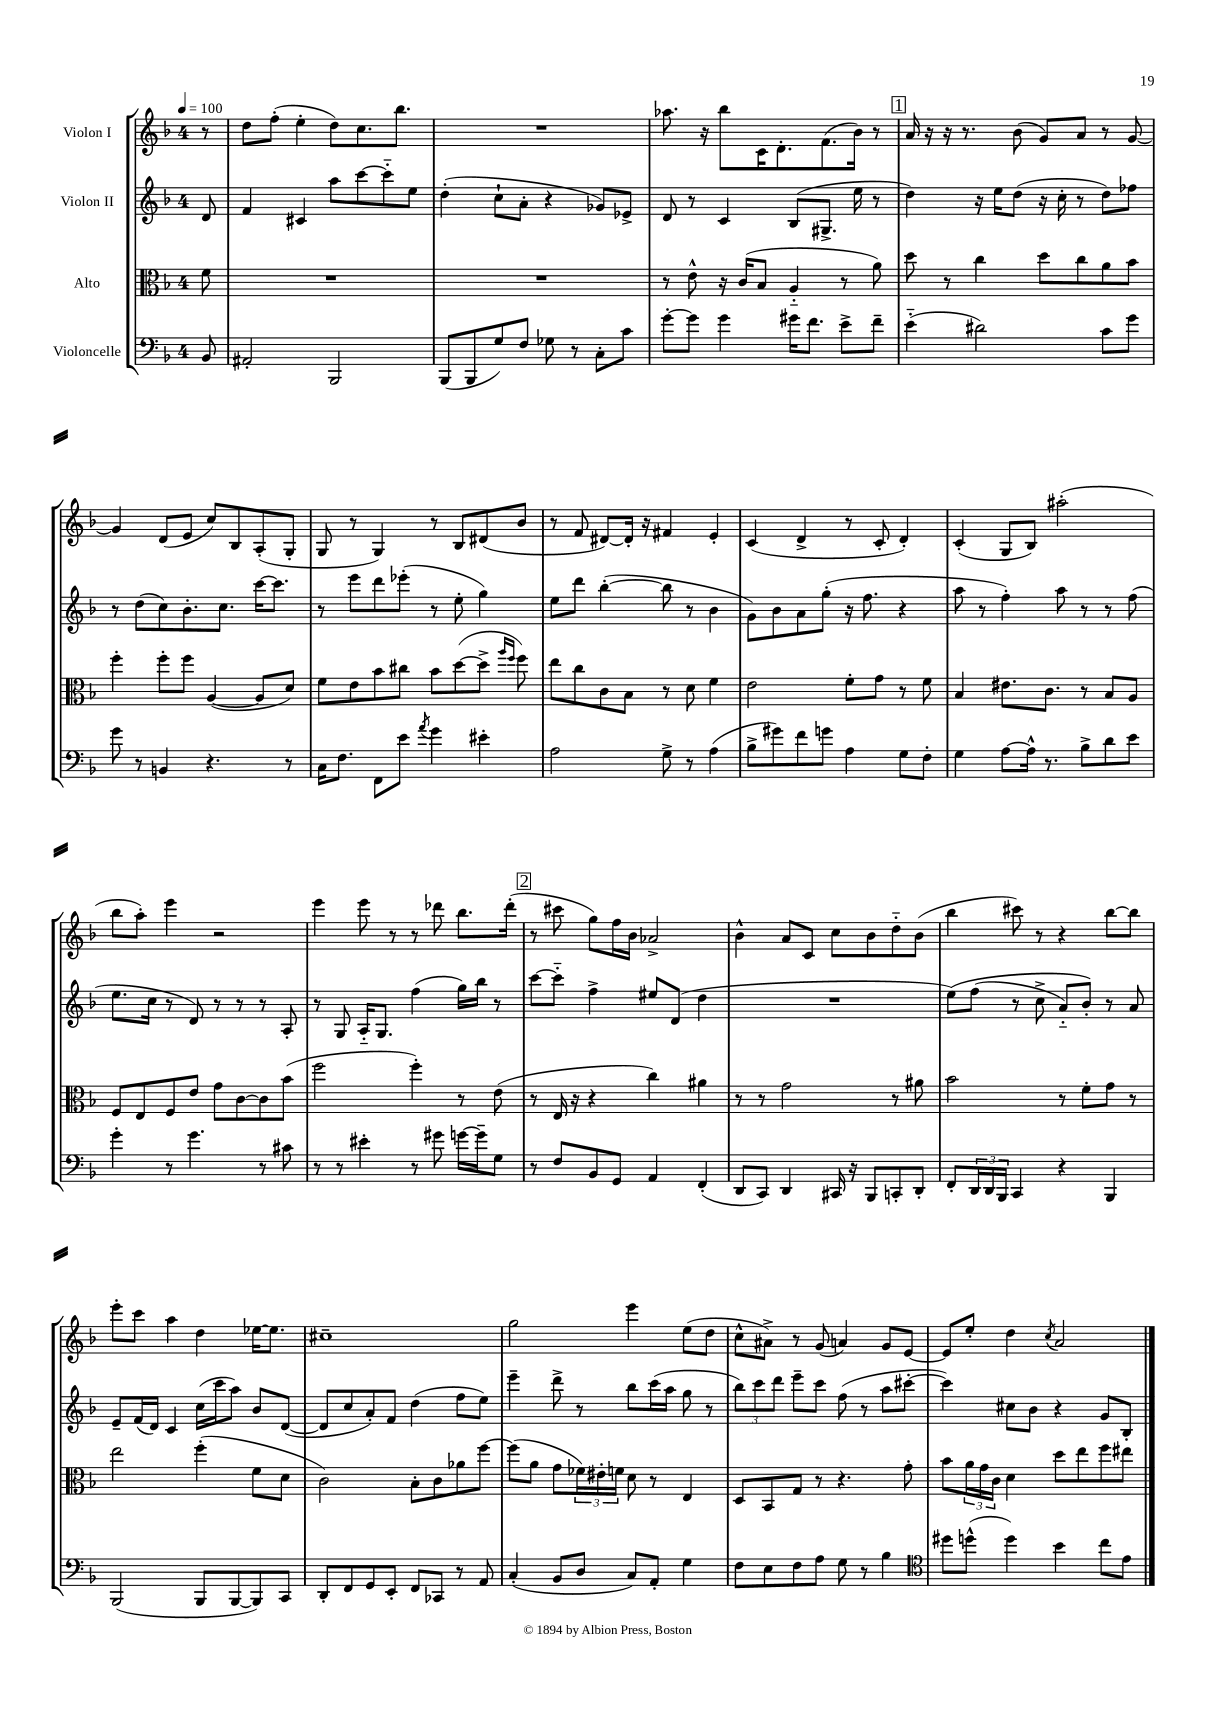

**kern	**kern	**kern	**kern
*staff4	*staff3	*staff2	*staff1
*clefF4	*clefC3	*clefG2	*clefG2
*k[b-]	*k[b-]	*k[b-]	*k[b-]
*M4/4	*M4/4	*M4/4	*M4/4
*MM100	*MM100	*MM100	*MM100
8BB-/	8f\	8d/	8r
=	=	=	=
2AA#'/	1r	4f/	8dd\L
.	.	.	(8ff'\J
.	.	4c#/	4ee'\
2BBB-/	.	8aa\L	8dd\L)
.	.	[8ccc\	8.cc\
.	.	8ccc'~\]	.
.	.	.	8.bb-\J
.	.	8ee\J	.
=	=	=	=
(8BBB-/L	1r	(4dd'\	1r
8BBB-/	.	.	.
8G/)	.	8cc`\L	.
8F/J	.	8a'\J	.
8G-\	.	4r	.
8r	.	.	.
8C'\L	.	8g-/L)	.
8c\J	.	8e-^/J	.
=	=	=	=
[8g'\L	8r	8d/	8.aa-\
8g\]J	8e^^\	8r	.
.	.	.	16r
4g\	16r	4c/	8bb-\L
.	(16c/LK	.	.
.	8B-/J	.	16c\K
.	.	.	8.d'\
16g#\LK	4A'~/	(8B-/L	.
8.f\J	.	.	.
.	.	8.G#^/J	(8.f\
8e^\L	8r	.	.
.	.	16ee\	16b-\Jk)
8f~\J	8a\)	8r	8r
=	=	=	=
(4e'~\	8dd\	4dd\)	16a/
.	.	.	16r
.	8r	.	16r
.	.	.	8.r
2d#\)	4cc\	16r	.
.	.	16ee\LK	.
.	.	(8dd\J	(8b-\
.	8dd\L	16r	8g/L)
.	.	16cc'\	.
.	8cc\	8r	8a/J
8c\L	8a\	8dd\L)	8r
8g\J	8b-\J	8ff-\J	[8g/
=	=	=	=
8g\	4ff'\	8r	4g/]
8r	.	(8dd\L	.
4BB/	8ff'\L	8cc\)	(8d/L
.	8ff\J	8.b-'\	8e/J
4.r	([4A/	.	8cc/L)
.	.	8.cc\J	.
.	.	.	8B-/
.	8A/]L	[16ccc\LK	(8A'/
.	.	8.ccc\]J	.
8r	8d/J)	.	8G'/J
=	=	=	=
16C\LK	8f\L	8r	8G/
8.F\J	.	.	.
.	8e\	8eee\L	8r
8FF\L	8b-\	8ddd\	4G/)
8e\J	8cc#\J	(8eee-'\J	.
8qa/	.	.	.
4g\	8b-\L	8r	8r
.	([8dd\	8ee'\	8B-/L
4e#'\	8dd^\]J	4gg\)	(8d#/
.	16qqaa/LL	.	.
.	16qqff/JJ	.	.
.	8ff\)	.	8b-/J
=	=	=	=
2A\	8ee\L	8ee\L	8r
.	8cc\	8ddd\J	8f/
.	8c\	([4bb-'\	[8d#/L)
.	8B-\J	.	16d#'/]Jk
.	.	.	16r
8G^\	8r	8bb-\]	4f#/
8r	8d\	8r	.
(4A\	4f\	4b-\	4e'/
=	=	=	=
8B-^\L	2e\	8g\L)	(4c/
8g#\)	.	8b-\	.
8f\	.	8a\	4d^/
8g\J	.	(8gg'\J	.
4A\	8f'\L	16r	8r
.	.	8.ff\	.
.	8g\J	.	8c'/
8G\L	8r	4r	4d'/)
8F'\J	8f\	.	.
=	=	=	=
4G\	4B-/	8aa\	(4c'/
.	.	8r	.
[8A\L	8.e#\L	4ff'\)	8G/L
16A^^\]Jk	.	.	8B-/J)
8.r	8.c\J	.	.
.	.	8aa\	(2aa#'\
8B-^\L	8r	8r	.
8d\	8B-/L	8r	.
8e\J	8A/J	(8ff\	.
=	=	=	=
4g'\	8F/L	8.ee\L	8bb-\L
.	8E/	.	8aa'\J)
.	.	16cc\Jk	.
8r	8F/	8r	4eee\
4.g\	8e/J	8d/)	.
.	8g\L	8r	2r
.	[8c\	8r	.
8r	8c\]	8r	.
8c#\	(8b-\J	8A'/	.
=	=	=	=
8r	2ff\	8r	4eee\
8r	.	8G/	.
4e#'\	.	16A'~/LK	8eee\
.	.	8.G/J	.
.	.	.	8r
8r	4ff'\)	(4ff\	8r
8g#\	.	.	8ddd-\
[16g\LL	8r	16gg\LL)	8.bb-\L
16g~\]J	.	16bb-\JJ	.
8G\J	(8e\	8r	.
.	.	.	(16ddd-'\Jk
=	=	=	=
8r	8r	[8ccc\L	8r
8F/L	16E/	8ccc'~\]J	8ccc#\
.	16r	.	.
8BB-/	4r	4ff^\	8gg\L)
8GG/J	.	.	16ff\L
.	.	.	16b-\JJ
4AA/	4cc\)	8ee#/L	2a-^/
.	.	(8d/J	.
(4FF'/	4a#\	4dd\	.
=	=	=	=
8DD/L	8r	1r	4b-^^\
8CC/J)	8r	.	.
4DD/	2g\	.	8a/L
.	.	.	8c/J
16CC#/	.	.	8cc\L
16r	.	.	.
8BBB-/L	.	.	8b-\
8CC'/	8r	.	8dd'~\
8DD'/J	8a#\	.	(8b-\J
=	=	=	=
8FF'/L	2b-\	&(8ee\L)	4bb-\
24DD/L	.	(8ff\J	.
24DD/	.	.	.
24BBB-/JJ	.	.	.
4CC/	.	8r	8ccc#\)
.	.	8cc^\	8r
4r	8r	8a'~/L)	4r
.	8f'\L	8b-'/J&)	.
4BBB-/	8g\J	8r	[8bb-\L
.	8r	8a/	8bb-\]J
=	=	=	=
(2BBB-/	2ee\	8e~/L	8eee'\L
.	.	(16f/L	8ccc\J
.	.	16d/JJ)	.
.	.	4c/	4aa\
8BBB-/L	(4ff'\	(16cc\LL	4dd\
.	.	16ccc\J	.
[8BBB-/	.	8aa\J)	.
8BBB-/])	8f\L	8b-/L	[16ee-\LK
.	.	.	8.ee-\]J
8CC/J	8d\J	([8d/J	.
=	=	=	=
8DD'/L	2c\)	8d/]L	1cc#~
8FF/	.	8cc/	.
8GG/	.	8a'/)	.
8EE'/J	.	8f/J	.
8FF/L	8B-'\L	(4dd\	.
8CC-/J	8c\	.	.
8r	8a-\	8ff\L	.
8AA/	[8ff\J	8ee\J)	.
=	=	=	=
(4C'/	(8ff\]L	4eee~\	2gg\
.	8a\J	.	.
8BB-/L	8g\L	8ddd^\	.
8D/J	24f-\L)	8r	.
.	24e#'\	.	.
.	24f\JJ	.	.
8C/L)	8d\	8bb-\L	4eee\
8AA'/J	8r	(16ccc\L	.
.	.	16aa\JJ	.
4G\	4E/	8gg\	(8ee\L
.	.	8r	8dd\J
=	=	=	=
8F\L	8D/L	12bb-\L)	8cc^^\L
.	.	12ccc\	.
8E\	8BB-/	.	8a#^\J)
.	.	12ddd\J	.
8F\	8G/J	8eee~\L	8r
8A\J	8r	8ccc\J	(8g/
8G\	4.r	(8ff\	4a/)
8r	.	8r	.
4B-\	.	8aa\L	8g/L
.	8g'\	[8ccc#'\J	[8e/J
=	=	=	=
*clefC4	*	*	*
8dd#\L	8b-\L	4ccc#\])	8e/]L
(8dd^^\J	24a\L	.	8ee'/J
.	24g\	.	.
.	24c\JJ	.	.
4dd\)	4d\	8cc#\L	4dd\
.	.	8b-\J	.
.	.	.	8qcc/
4b-\	8dd\L	4r	2a/
.	8ee\	.	.
8cc\L	8ff\	8g/L	.
8e\J	8ee#\J	8B-'/J	.
==	==	==	==
*-	*-	*-	*-
